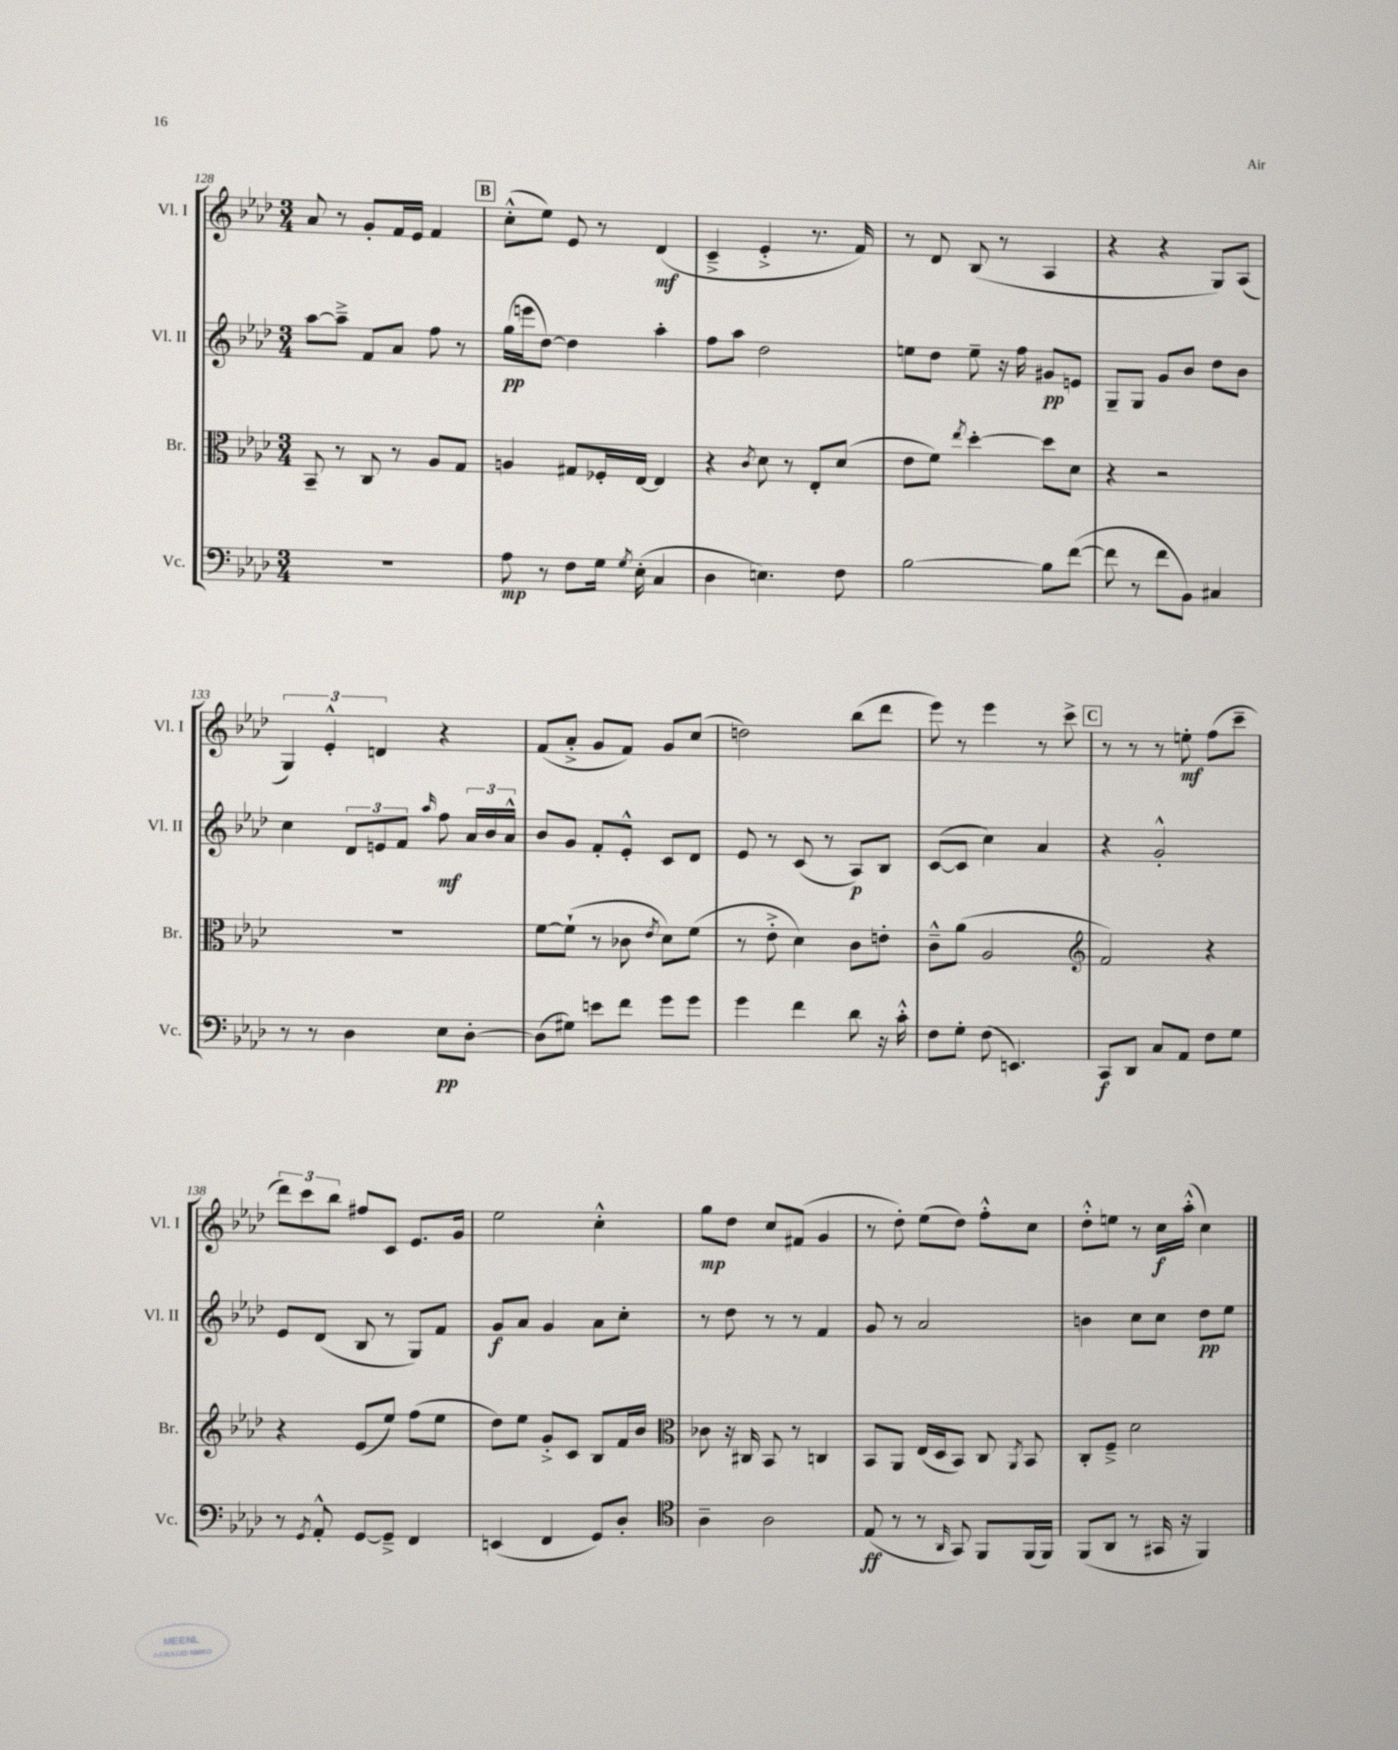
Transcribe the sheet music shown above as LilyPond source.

<<
\new StaffGroup <<
\new Staff = "s0" \with { instrumentName = "Vl. I" shortInstrumentName = "Vl. I" } {
    \clef treble \key aes \major \numericTimeSignature \time 3/4
    \autoBeamOff aes'8 r8 g'8[-. f'16 ees'16] f'4 |
    \mark \markup { \box "B" } c''8[-.-^( ees''8]) ees'8 r8 des'4\mf( |
    c'4---> ees'4-.-> r8. f'16) |
    r8 des'8 bes8( r8 aes4 |
    r4 r4 g8[) aes8]( |
    \tuplet 3/2 { g4) ees'4-.-^ d'4 } r4 |
    f'8[( aes'8]-.-> g'8[ f'8]) g'8[ c''8]( |
    d''2) bes''8[( des'''8] |
    ees'''8) r8 ees'''4 r8 c'''8-> |
    \mark \markup { \box "C" } r8 r8 r8 e''8-.\mf f''8[( c'''8]-- |
    \tuplet 3/2 { des'''8[) c'''8 bes''8] } fis''8[ c'8] ees'8.[ g'16] |
    ees''2 c''4-.-^ |
    g''8[\mp des''8] c''8[ fis'8]( g'4 |
    r8 des''8-.) ees''8[( des''8]) f''8[-.-^ c''8] |
    des''8[-.-^ e''8] r8 c''16[\f aes''16]-.-^( c''4) \bar "|." |
}
\new Staff = "s1" \with { instrumentName = "Vl. II" shortInstrumentName = "Vl. II" } {
    \clef treble \key aes \major \numericTimeSignature \time 3/4
    \autoBeamOff aes''8[~ aes''8]---> f'8[ aes'8] f''8 r8 |
    \mark \markup { \box "B" } g''16[\pp( e'''16 des''8]~) des''4 aes''4-. |
    f''8[ aes''8] des''2 |
    e''8[ des''8] e''8-- r16 f''16 gis'8[\pp e'8] |
    g8[-- g8] g'8[ bes'8] des''8[ bes'8] |
    c''4 \tuplet 3/2 { des'8[ e'8 f'8] } \grace { aes''16 } f''8\mf \tuplet 3/2 { aes'16[ bes'16 aes'16]-^ } |
    bes'8[ g'8] f'8[-. ees'8]-.-^ c'8[ des'8] |
    ees'8 r8 c'8( r8 aes8[\p) bes8] |
    c'8[~( c'8] c''4) aes'4 |
    \mark \markup { \box "C" } r4 g'2-.-^ |
    ees'8[ des'8]( bes8 r8 g8[) f'8] |
    g'8[\f aes'8] g'4 aes'8[ c''8]-. |
    r8 des''8 r8 r8 f'4 |
    g'8 r8 aes'2 |
    b'4 c''8[ c''8] des''8[\pp ees''8] \bar "|." |
}
\new Staff = "s2" \with { instrumentName = "Br." shortInstrumentName = "Br." } {
    \clef alto \key aes \major \numericTimeSignature \time 3/4
    \autoBeamOff bes,8-- r8 c8 r8 aes8[ g8] |
    \mark \markup { \box "B" } a4 gis8[ fes16-. ees16]~ ees4 |
    r4 \acciaccatura { c'8 } des'8 r8 ees8[-. des'8]( |
    ees'8[ f'8]) \acciaccatura { ees''8 } des''4~-. des''8[ des'8] |
    r4 r2 |
    R2. |
    f'8[~ f'8]-!( r8 ces'8 \acciaccatura { ees'8 } des'8[) f'8]( |
    r8 ees'8-.-> des'4) c'8[ e'8]-. |
    c'8[---^ aes'8]( aes2 |
    \mark \markup { \box "C" } \clef treble f'2) r4 |
    r4 ees'8[( ees''8]) f''8[( ees''8] |
    des''8[) ees''8] g'8[-.-> c'8] bes8[ f'16 bes'16] |
    \clef alto ces'8 r16 cis16 bes,8 r8 c4 |
    bes,8[ aes,8] ees16[( des16 bes,8]) c8 \acciaccatura { aes,8 } bes,8 |
    c8[-. f8]---> des'2 \bar "|." |
}
\new Staff = "s3" \with { instrumentName = "Vc." shortInstrumentName = "Vc." } {
    \clef bass \key aes \major \numericTimeSignature \time 3/4
    \autoBeamOff R2. |
    \mark \markup { \box "B" } aes8\mp r8 f8[ g16] \acciaccatura { g8 } ees16-.( c4 |
    des4 e4.) f8 |
    bes2~ bes8[ f'8]~( |
    f'8 r8 f'8[ bes,8]) cis4 |
    r8 r8 des4 ees8[\pp des8]~-. |
    des8[( gis8]) e'8[ f'8] g'8[ g'8] |
    g'4 f'4 des'8 r16 c'16-.-^ |
    f8[ g8]-. f8( e,4.) |
    \mark \markup { \box "C" } c,8[\f des,8] c8[ aes,8] f8[ g8] |
    r8 \acciaccatura { g,8 } aes,8-.-^ g,8[~ g,8]---> f,4 |
    e,4( f,4 g,8[) des8]-. |
    \clef tenor aes4-- aes2 |
    ees8\ff( r8 r8 \grace { aes,16 } g,8) f,8[ f,16( f,16]) |
    f,8[( aes,8] r8 gis,16 r16 f,4) \bar "|." |
}
>>
>>
\layout { \context { \Score currentBarNumber = #128 } }
